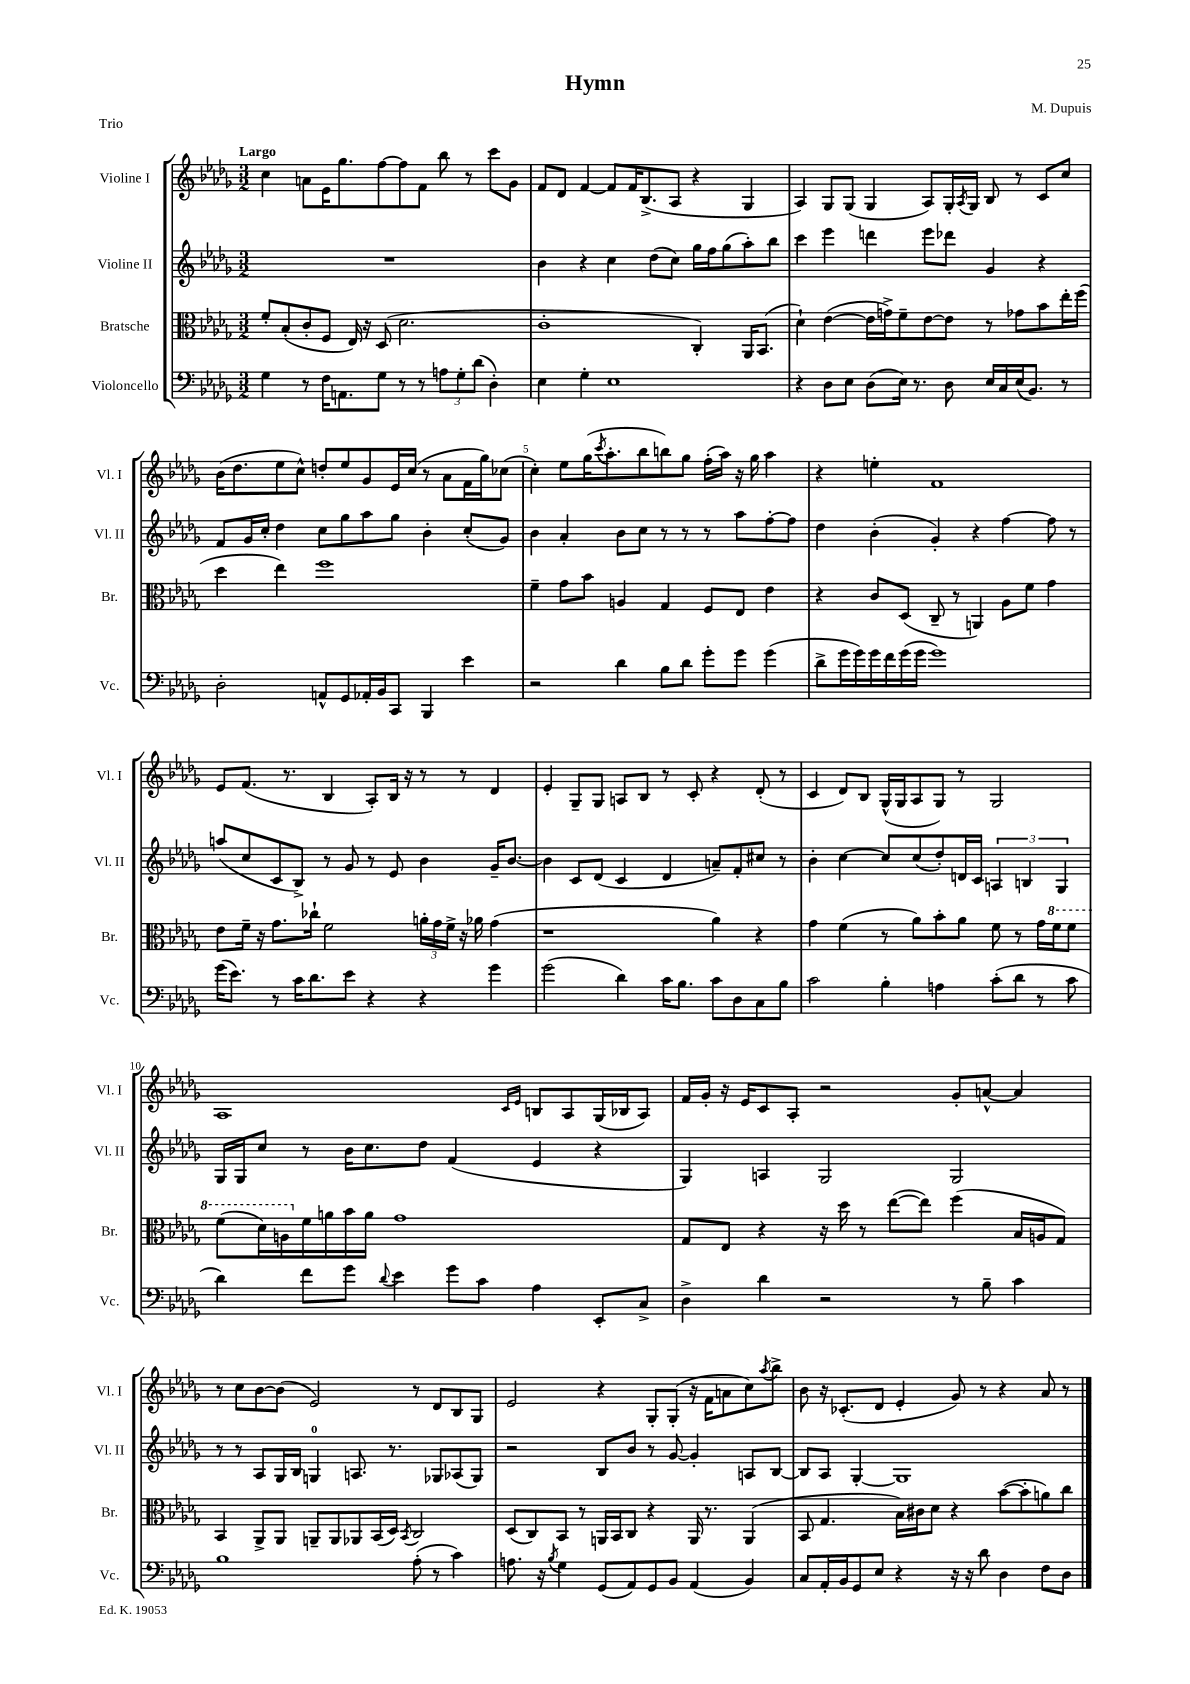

**kern	**kern	**kern	**kern
*staff4	*staff3	*staff2	*staff1
*clefF4	*clefC3	*clefG2	*clefG2
*k[b-e-a-d-g-]	*k[b-e-a-d-g-]	*k[b-e-a-d-g-]	*k[b-e-a-d-g-]
*M3/2	*M3/2	*M3/2	*M3/2
4G-	8f'	1.r	4cc
.	(8B-'	.	.
8r	8c'	.	8a
16F	8F	.	16e-
8.AA	.	.	8.gg-
.	16E-)	.	.
.	16r	.	.
8G-	(8D-	.	[8ff
8r	2.d-	.	8ff]
8r	.	.	8f
12A	.	.	8bb-
12G-'	.	.	.
.	.	.	8r
(12d-	.	.	.
4D-')	.	.	8ccc
.	.	.	8g-
=	=	=	=
4E-	1c'	4b-	8f
.	.	.	8d-
4G-'	.	4r	[4f
1E-	.	4cc	8f]
.	.	.	16f
.	.	.	(8.B-^
.	.	(8dd-	.
.	.	8cc)	8A-
.	4C')	16gg-	4r
.	.	16ff	.
.	.	(8gg-	.
.	16AA-	8aa-')	4G-
.	(8.BB-	.	.
.	.	8bb-	.
=	=	=	=
4r	4d-`)	4ccc	4A-)
8D-	([4e-	4eee-	8G-
8E-	.	.	(8G-
(8D-	16e-]	4ddd	4G-
.	16g^)	.	.
16E-)	8f~	.	.
8.r	.	.	.
.	[8e-	8eee-	8A-)
8D-	8e-]	8ddd-	16G-'
.	.	.	8qA-
.	.	.	16G-
16E-	8r	4g-	8B-
16C	.	.	.
(16E-	8g-	.	8r
8.BB-)	.	.	.
.	8b-	4r	8c
8r	16ee-'	.	8cc
.	(16ff	.	.
=	=	=	=
2D-'	4dd-	8f	(16b-
.	.	.	8.dd-
.	.	16g-	.
.	.	16cc'	.
.	4ee-)	4dd-	8ee-
.	.	.	8cc^^)
8AA^^	1ff	8cc	8dd'
8GG-	.	8gg-	8ee-
16AA-'	.	8aa-	8g-
16BB-	.	.	.
8CC	.	8gg-	16e-
.	.	.	(16cc
4BBB-	.	4b-'	8r
.	.	.	8a-
4e-	.	(8cc'	16f
.	.	.	16gg-)
.	.	8g-)	(8cc-
=	=	=	=
2r	4f~	4b-	4cc')
.	8g-	4a-'	8ee-
.	8b-	.	(16gg-
.	.	.	8qccc
.	.	.	8.aa-'
4d-	4A	8b-	.
.	.	8cc	8bb-
8B-	4G-	8r	8bb)
8d-	.	8r	8gg-
8g-'	8F	8r	(16ff'
.	.	.	16aa-)
8g-	8E-	8aa-	16r
.	.	.	16gg-
(4g-	4e-	[8ff'	4aa-
.	.	8ff]	.
=	=	=	=
8d-^	4r	4dd-	4r
16g-	.	.	.
16g-)	.	.	.
16g-	8c	(4b-'	4ee'
16f	.	.	.
(16g-	(8D-	.	.
16g-	.	.	.
1g-)	8C~	4g-')	1f
.	8r	.	.
.	4AA)	4r	.
.	8A-	[4ff	.
.	8f	.	.
.	4g-	8ff]	.
.	.	8r	.
=	=	=	=
(16g-	8e-	(8aa	8e-
8.e-)	.	.	.
.	16f~	8cc	(8.f
.	16r	.	.
8r	8.g-	8c	.
.	.	.	8.r
16c	.	8B-^)	.
8.d-	16cc-`	.	.
.	2f	8r	4B-
8e-	.	8g-	.
4r	.	8r	8A-')
.	.	8e-	16B-
.	.	.	16r
4r	24a'	4b-	8r
.	24g-	.	.
.	24f^	.	.
.	16r	.	8r
.	16a-	.	.
4g-	(4g-	16g-~	4d-
.	.	[8.b-	.
=	=	=	=
(2g-	1r	4b-]	4e-'
.	.	8c	8G-~
.	.	(8d-	8G-
4d-)	.	4c	8A
.	.	.	8B-
16c	.	4d-	8r
8.B-	.	.	.
.	.	.	8c'
8c	4a-)	8a~)	4r
8D-	.	8f'	.
8C	4r	8cc#	(8d-'
8B-	.	8r	8r
=	=	=	=
2c	4g-	4b-'	4c
.	(4f	[4cc	8d-)
.	.	.	8B-
4B-'	8r	8cc]	(16G-^^
.	.	.	16G-
.	8a-)	(8cc	8A-
4A	8b-'	8dd-')	8G-)
.	8a-	16d	8r
.	.	16c	.
(8c'	8f	6A	2G-
8d-	8r	.	.
.	.	6B	.
8r	16g-	.	.
.	16ff	.	.
.	.	6G-	.
8c	8ff	.	.
=	=	=	=
4d-)	(8ff	16G-	1A-
.	.	16G-	.
.	16dd-)	8cc	.
.	16a	.	.
8f	16f	8r	.
.	16a	.	.
8g-	16b-	16b-	.
.	16a	8.cc	.
8qqd-	.	.	.
4e-	1g-	.	.
.	.	8dd-	.
8g-	.	(4f	.
8c	.	.	.
.	.	.	16qqc
.	.	.	16qqe-
4A-	.	4e-	8B
.	.	.	8A-
8EE-'	.	4r	(16G-
.	.	.	16B-
8C^	.	.	8A-)
=	=	=	=
4D-^	8G-	4G-)	16f
.	.	.	16g-'
.	8E-	.	16r
.	.	.	16e-
4d-	4r	4A	8c
.	.	.	8A-'
2r	16r	2G-	2r
.	16dd-	.	.
.	8r	.	.
.	([8ee-	.	.
.	8ee-])	.	.
8r	(4ff	2G-	8g-'
8B-~	.	.	[8a^^
4c	16B-	.	4a]
.	16A	.	.
.	8G-)	.	.
=	=	=	=
1B-	4BB-	8r	8r
.	.	8r	8cc
.	8AA-^	8A-	[8b-
.	8AA-	16G-	(8b-]
.	.	16B-	.
.	8AA~	4G	2e-)
.	8AA	.	.
.	8AA-	8.A	.
.	(16BB-	.	.
.	16D-)	8.r	.
.	8qBB-	.	.
(8A-'	2C	.	8r
8r	.	8G-	8d-
4c)	.	(8A-	8B-
.	.	8G-)	8G-
=	=	=	=
8.A	(8D-	2r	2e-
.	8C)	.	.
16r	.	.	.
8qB-	.	.	.
4G-	8BB-	.	.
.	8r	.	.
(8GG-	16AA	8B-	4r
.	16BB-	.	.
8AA-)	8C	8b-	.
8GG-	4r	8r	8G-'
8BB-	.	[8g-	(8G-'
(4AA-	16AA	4g-']	16r
.	8.r	.	16f
.	.	.	8a
4BB-)	(4AA	8A	8cc)
.	.	.	8qaa-
.	.	[8B-	8bb-^
=	=	=	=
8C	8BB-	8B-]	8b-
16AA-'	4.G-	8A-	16r
16BB-	.	.	(8.c-'
8GG-	.	[4G-'	.
8E-	.	.	8d-
4r	16B-)	1G-]	4e-'
.	16c#	.	.
.	8d-	.	.
16r	4r	.	8g-)
16r	.	.	.
8d-	.	.	8r
4D-	([8b-	.	4r
.	8b-']	.	.
8F	8a)	.	8a-
8D-	8cc	.	8r
==	==	==	==
*-	*-	*-	*-
